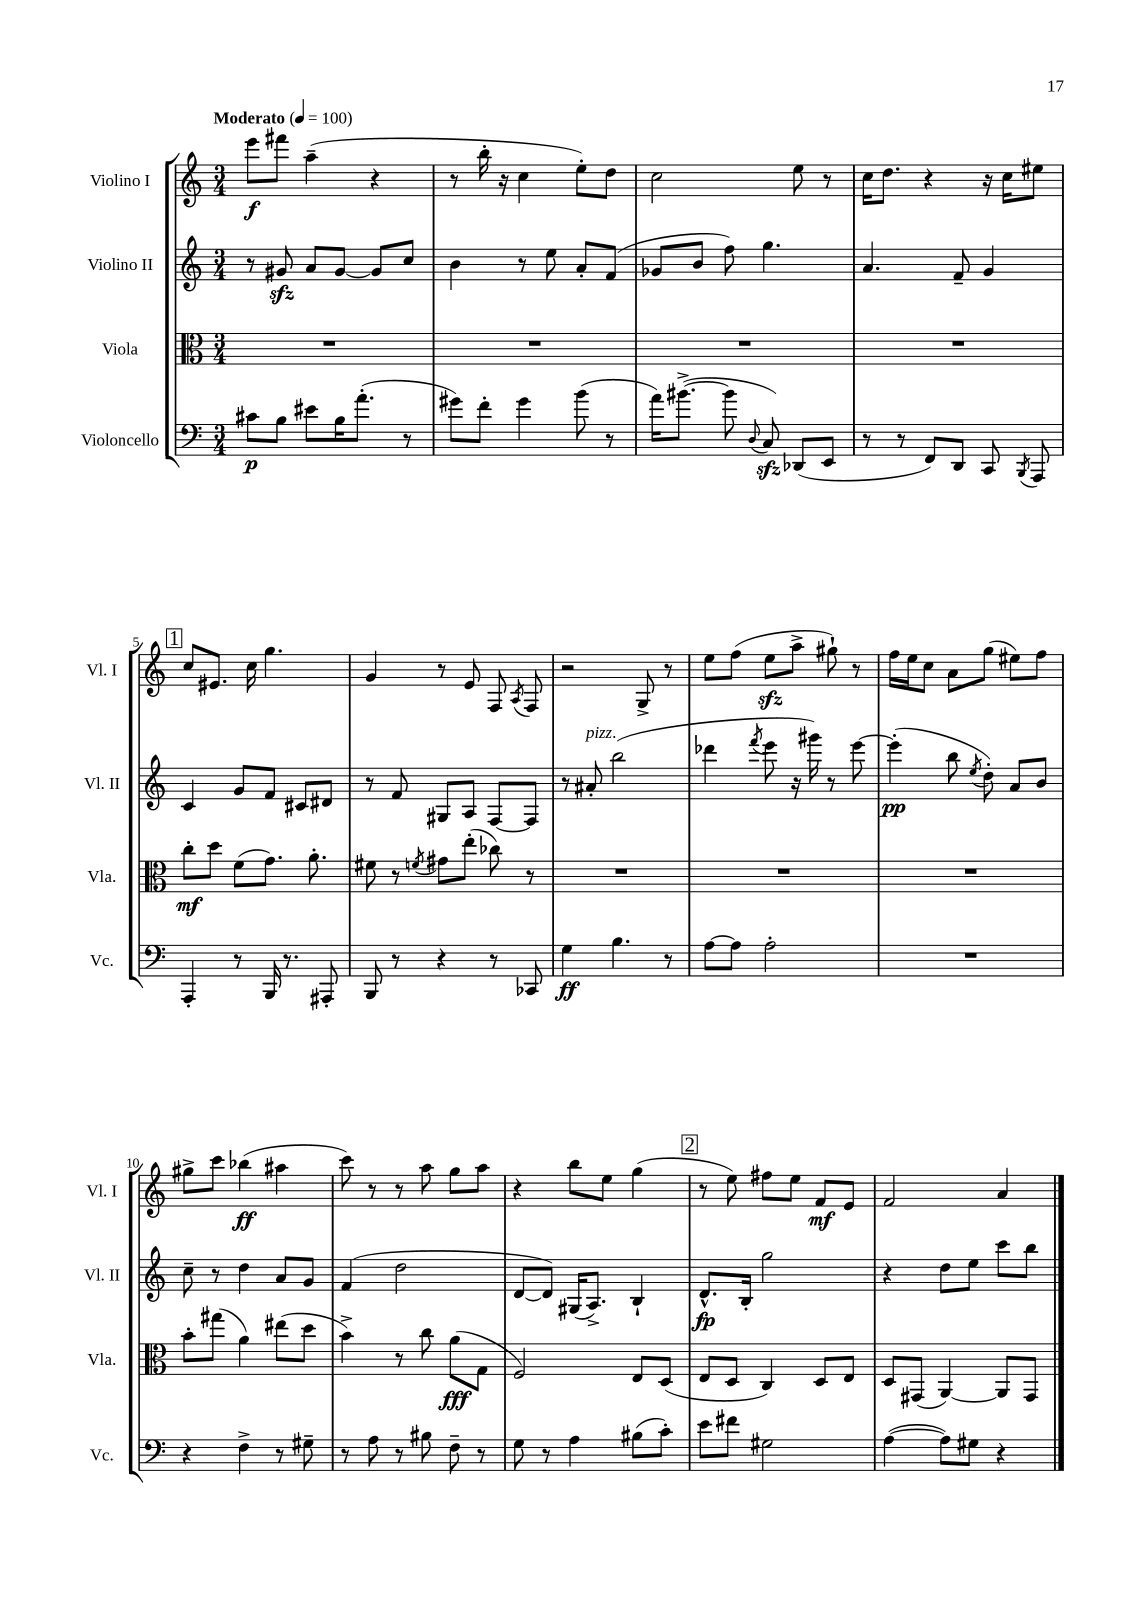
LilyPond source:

<<
\new StaffGroup <<
\new Staff = "s0" \with { instrumentName = "Violino I" shortInstrumentName = "Vl. I" } {
    \clef treble \key c \major \numericTimeSignature \time 3/4 \tempo "Moderato" 4 = 100
    \autoBeamOff e'''8[\f fis'''8] a''4--( r4 |
    r8 b''16-. r16 c''4 e''8[-.) d''8] |
    c''2 e''8 r8 |
    c''16[ d''8.] r4 r16 c''16[ eis''8] |
    \mark \markup { \box "1" } c''8[ eis'8.] c''16 g''4. |
    g'4 r8 e'8 f8 \acciaccatura { a8 } f8 |
    r2 g8-> r8 |
    e''8[ f''8]( e''8[\sfz a''8]-> gis''8-!) r8 |
    f''16[ e''16 c''8] a'8[ g''8]( eis''8[) f''8] |
    gis''8[-> c'''8] bes''4\ff( ais''4 |
    c'''8) r8 r8 a''8 g''8[ a''8] |
    r4 b''8[ e''8] g''4( |
    \mark \markup { \box "2" } r8 e''8) fis''8[ e''8] f'8[\mf e'8] |
    f'2 a'4 \bar "|." |
}
\new Staff = "s1" \with { instrumentName = "Violino II" shortInstrumentName = "Vl. II" } {
    \clef treble \key c \major \numericTimeSignature \time 3/4
    \autoBeamOff r8 gis'8\sfz a'8[ gis'8]~ gis'8[ c''8] |
    b'4 r8 e''8 a'8[-. f'8]( |
    ges'8[ b'8] f''8) g''4. |
    a'4. f'8-- g'4 |
    \mark \markup { \box "1" } c'4 g'8[ f'8] cis'8[ dis'8] |
    r8 f'8 gis8[ a8] f8[~ f8] |
    r8 ais'8-.^\markup { \italic "pizz." } b''2( |
    des'''4 \acciaccatura { f'''8 } e'''8 r16 gis'''16) r8 e'''8~ |
    e'''4-.\pp( b''8 \acciaccatura { e''8 } d''8-.) a'8[ b'8] |
    c''8-- r8 d''4 a'8[ g'8] |
    f'4( d''2 |
    d'8[~ d'8]) gis16[( a8.]->) b4-! |
    \mark \markup { \box "2" } d'8.[-^\fp b16]-. g''2 |
    r4 d''8[ e''8] c'''8[ b''8] \bar "|." |
}
\new Staff = "s2" \with { instrumentName = "Viola" shortInstrumentName = "Vla." } {
    \clef alto \key c \major \numericTimeSignature \time 3/4
    \autoBeamOff R2. |
    R2. |
    R2. |
    R2. |
    \mark \markup { \box "1" } c''8[-.\mf d''8] f'8[( g'8.]) a'8.-. |
    fis'8 r8 \acciaccatura { f'8 } gis'8[ e''8]-.( ces''8) r8 |
    R2. |
    R2. |
    R2. |
    b'8[-. gis''8]( a'4) eis''8[( d''8] |
    b'4->) r8 c''8 a'8[\fff( g8] |
    f2) e8[ d8]( |
    \mark \markup { \box "2" } e8[ d8] c4) d8[ e8] |
    d8[ gis,8]( a,4~) a,8[ gis,8] \bar "|." |
}
\new Staff = "s3" \with { instrumentName = "Violoncello" shortInstrumentName = "Vc." } {
    \clef bass \key c \major \numericTimeSignature \time 3/4
    \autoBeamOff cis'8[\p b8] eis'8[ b16 a'8.]-.( r8 |
    gis'8[) f'8]-. gis'4 b'8( r8 |
    a'16[) bis'8.]~->( bis'8 \appoggiatura { d8 } c8\sfz) des,8[( e,8] |
    r8 r8 f,8[) d,8] c,8 \acciaccatura { b,,8 } a,,8 |
    \mark \markup { \box "1" } a,,4-. r8 b,,16 r8. ais,,8-. |
    b,,8 r8 r4 r8 ces,8 |
    g4\ff b4. r8 |
    a8[~ a8] a2-. |
    R2. |
    r4 f4-> r8 gis8-- |
    r8 a8 r8 bis8 f8-- r8 |
    g8 r8 a4 bis8[( c'8]-.) |
    \mark \markup { \box "2" } e'8[ fis'8] gis2 |
    a4~( a8[) gis8] r4 \bar "|." |
}
>>
>>
